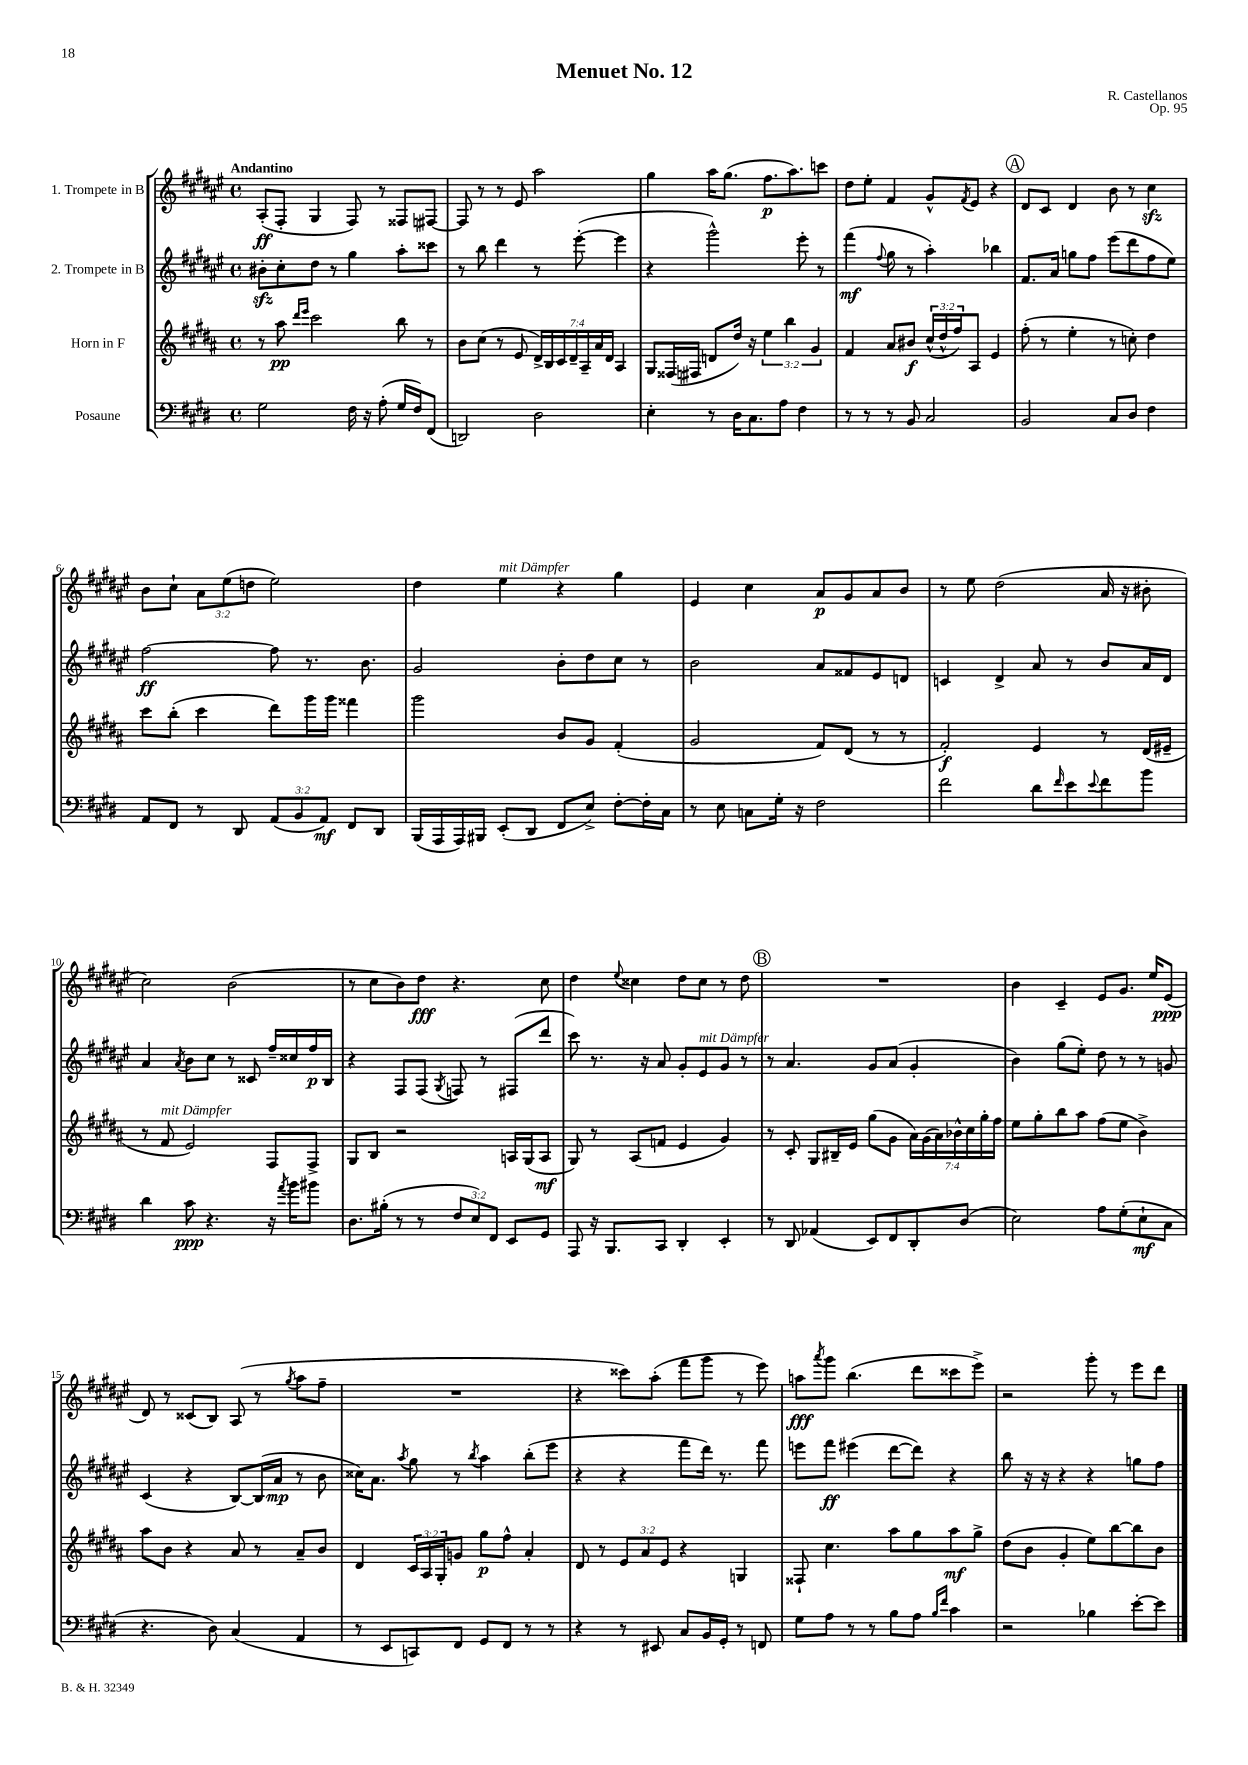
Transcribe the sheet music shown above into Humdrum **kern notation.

**kern	**kern	**kern	**kern
*staff4	*staff3	*staff2	*staff1
*clefF4	*clefG2	*clefG2	*clefG2
*k[f#c#g#d#]	*k[f#c#g#d#a#]	*k[f#c#g#d#a#e#]	*k[f#c#g#d#a#e#]
*M4/4	*M4/4	*M4/4	*M4/4
*met(c)	*met(c)	*met(c)	*met(c)
2G#	8r	8b#'	(8A#'
.	8aa#	8cc#'	8F#'
.	16qqddd#	.	.
.	16qqeee	.	.
.	2ccc#	8dd#	4G#
.	.	8r	.
16F#	.	4gg#	8F#)
16r	.	.	.
(8A'	.	.	8r
16G#	8bb	8aa#'	8F##
16F#)	.	.	.
(8FF#	8r	8ccc##	[8F#
=	=	=	=
2DD)	8b	8r	8F#]
.	(8cc#	8bb	8r
.	8r	4ddd#	8r
.	8e	.	8e#
2D#	28d#^)	8r	2aa#
.	28B	.	.
.	28c#	.	.
.	28d#~	.	.
.	.	([8eee#'	.
.	28A#~	.	.
.	28a#	.	.
.	28d#	.	.
.	4A#	4eee#]	.
=	=	=	=
4E'	8G#	4r	4gg#
.	(16F##	.	.
.	16F#	.	.
8r	8d	2ggg#^^)	16aa#
.	.	.	(8.gg#
16D#	16dd#)	.	.
8.C#	16r	.	.
.	6ee	.	8.ff#
8A	.	.	.
.	6bb	.	.
.	.	.	8.aa#)
4F#	.	8eee#'	.
.	6g#	.	.
.	.	8r	8ccc
=	=	=	=
8r	4f#	(4fff#	8dd#
8r	.	.	8ee#'
.	.	8qqff#	.
8r	8a#	8gg#	4f#
8BB	8b#	8r	.
2C#	(24cc#^^	4aa#')	8g#^^
.	24dd#^^	.	.
.	24ff#)	.	.
.	.	.	8qf#
.	8A#	.	8e#
.	4e	4bb-	4r
=	=	=	=
2BB	(8ff#'	8.f#	8d#
.	8r	.	8c#
.	.	16a#	.
.	4ee'	8gg	4d#
.	.	8ff#	.
8C#	8r	(8eee#	8b
8D#	8cc')	8ddd#	8r
4F#	4dd#	8ff#	4cc#
.	.	8ee#)	.
=	=	=	=
8AA	8ccc#	[2ff#	8b
8FF#	(8bb'	.	8cc#`
8r	4ccc#	.	12a#
.	.	.	(12ee#
8DD#	.	.	.
.	.	.	12dd
(12AA	8ddd#)	8ff#]	2ee#)
12BB	.	.	.
.	16ggg#	8.r	.
12AA)	.	.	.
.	16ggg#	.	.
8FF#	4fff##	.	.
.	.	8.b	.
8DD#	.	.	.
=	=	=	=
(16BBB	2ggg#	2g#	4dd#
16AAA	.	.	.
16AAA)	.	.	.
16BBB#	.	.	.
(8EE'	.	.	4ee#
8DD#	.	.	.
8FF#	8b	8b'	4r
8E^)	8g#	8dd#	.
[8F#'	(4f#'	8cc#	4gg#
16F#']	.	8r	.
16C#	.	.	.
=	=	=	=
8r	2g#	2b	4e#
8E	.	.	.
8C	.	.	4cc#
16G#'	.	.	.
16r	.	.	.
2F#	8f#)	8a#	8a#
.	(8d#	8f##	8g#
.	8r	8e#	8a#
.	8r	8d	8b
=	=	=	=
2f#	2f#')	4c	8r
.	.	.	8ee#
.	.	4d#^	(2dd#
8d#	4e	8a#	.
16qqf#	.	.	.
8e	.	8r	.
8qqe	.	.	.
8f#	8r	8b	16a#
.	.	.	16r
8b	(16d#	16a#	8b#'
.	16e#~	16d#	.
=	=	=	=
4d#	8r	4a#	2cc#)
.	8f#	.	.
.	.	8qa#	.
8c#	2e)	8b	.
4.r	.	8cc#	.
.	.	8r	(2b
.	.	8c##	.
16r	8F#	16ff#~	.
8qa	.	.	.
16b	.	16cc##	.
8b#	8F#^	16ff#	.
.	.	16B	.
=	=	=	=
8.D#	8G#	4r	8r
.	8B	.	8cc#
(16B#'	.	.	.
8r	2r	8F#	8b)
8r	.	(8F#	8dd#
.	.	8qG#	.
12F#	.	8F)	4.r
12E)	.	.	.
.	.	8r	.
12FF#	.	.	.
8EE	16A	(8F#	.
.	(16G#	.	.
8GG#	8A	8ddd#	8cc#
=	=	=	=
8AAA	8G#)	8ccc#)	4dd#
16r	8r	8.r	.
8.BBB	.	.	.
.	.	.	8qqee#
.	(8A#	.	4cc##
.	.	16r	.
8CC#	8f	8a#	.
4DD#'	4e	8g#'	8dd#
.	.	8e#	8cc##
4EE'	4g#)	8g#	8r
.	.	8r	8dd#
=	=	=	=
8r	8r	8r	1r
8DD#	8c#'	4.a#	.
(4AA-	8G#	.	.
.	16B#~	.	.
.	16e	.	.
8EE)	(8gg#	8g#	.
8FF#	8g#	(8a#	.
8DD#'	28a#)	4g#'	.
.	(28g#	.	.
.	28a#)	.	.
.	28b-^^	.	.
(8D#	.	.	.
.	28cc#	.	.
.	28gg#'	.	.
.	28ff#	.	.
=	=	=	=
2E)	8ee	4b)	4b
.	8gg#'	.	.
.	8bb	(8gg#	4c#~
.	8aa#	8ee#')	.
8A	(8ff#	8dd#	8e#
(8G#'	8ee	8r	8.g#
8E`	4b^)	8r	.
.	.	.	16ee#
8C#	.	8g	(8e#
=	=	=	=
4.r	8aa#	(4c#	8d#)
.	8b	.	8r
.	4r	4r	(8c##
8D#)	.	.	8B)
(4C#	8a#	[8B)	(8A#
.	8r	(16B]	8r
.	.	16a#	.
.	.	.	8qgg#
4AA	8a#~	8r	8aa#
.	8b	8b	8ff#~
=	=	=	=
8r	4d#	16cc##)	1r
.	.	8.a#	.
8EE	.	.	.
.	.	8qaa#	.
8CC)	24c#	8gg#	.
.	24A#	.	.
.	24G#'	.	.
8FF#	8g	8r	.
.	.	8qbb	.
8GG#	8gg#	4aa#	.
8FF#	8ff#^^	.	.
8r	4a#'	(8bb'	.
8r	.	8eee#	.
=	=	=	=
4r	8d#	4r	4r
.	8r	.	.
8r	12e	4r	8ccc##)
.	12a#	.	.
8EE#	.	.	(8aa#'
.	12e	.	.
8C#	4r	8fff#	8fff#
16BB	.	16ddd#)	8ggg#
16GG#'	.	8.r	.
8r	4G	.	8r
8FF	.	8fff#	8eee#)
=	=	=	=
8G#	8F##`	8eee	8aa
.	.	.	8qaaa#
8A	4.cc#	8fff#	8ggg#
8r	.	(4eee#	(4.bb
8r	.	.	.
8B	8aa#	[8ddd#	.
8A	8gg#	8ddd#])	8ddd#
16qqB	.	.	.
16qqf#	.	.	.
4c#	8aa#	4r	8ccc##
.	8gg#^	.	8eee#^)
=	=	=	=
2r	(8dd#	8bb	2r
.	8b	16r	.
.	.	16r	.
.	4g#'	4r	.
4B-	8ee)	4r	8ggg#'
.	[8bb	.	8r
[8e'	8bb]	8gg	8eee#
8e]	8b	8ff#	8ddd#
==	==	==	==
*-	*-	*-	*-
